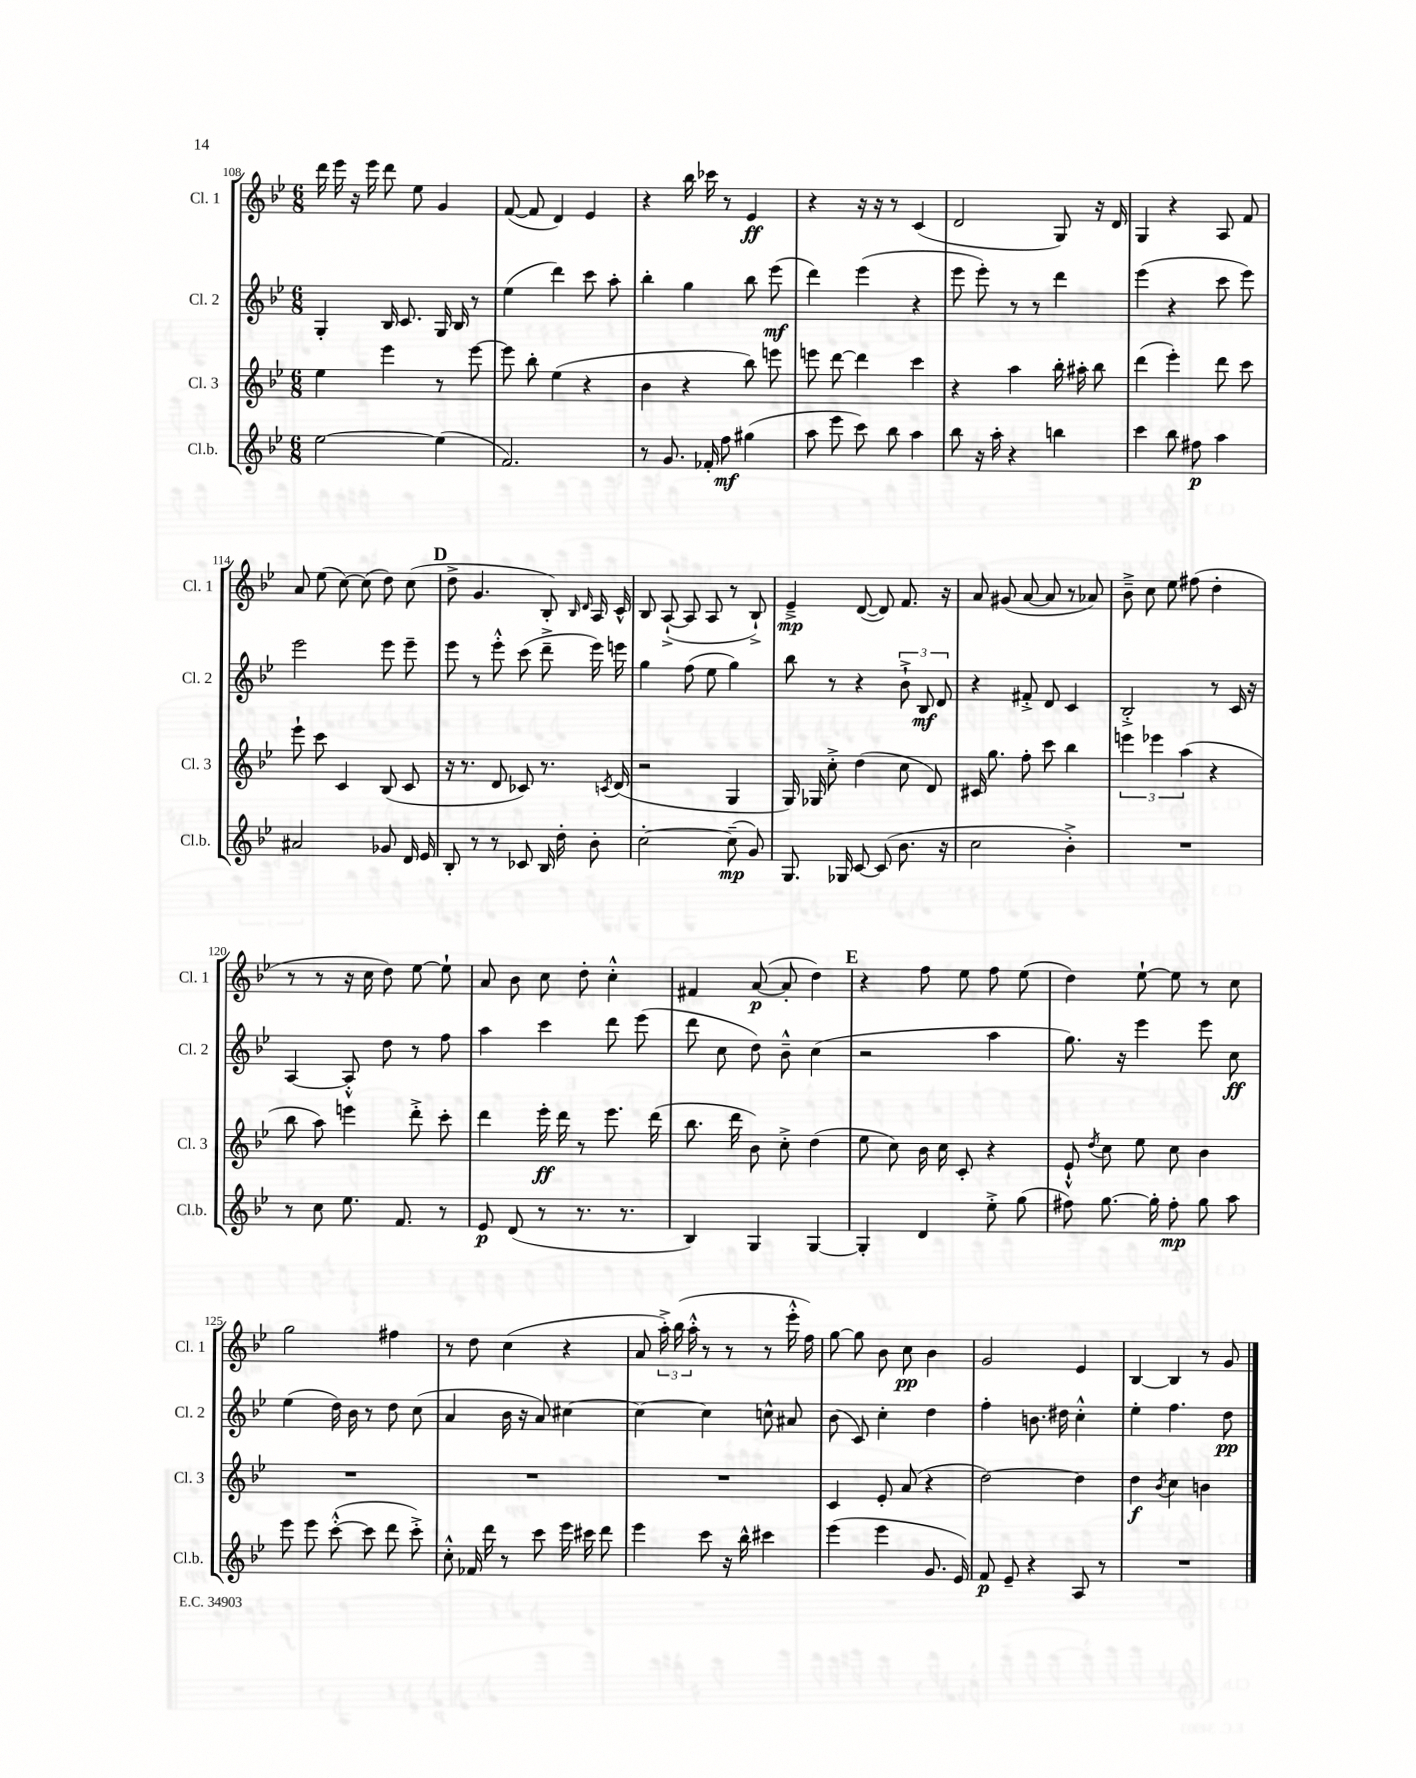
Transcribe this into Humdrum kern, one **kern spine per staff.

**kern	**dynam	**kern	**dynam	**kern	**dynam	**kern	**dynam
*part4	*part4	*part3	*part3	*part2	*part2	*part1	*part1
*staff4	*staff4	*staff3	*staff3	*staff2	*staff2	*staff1	*staff1
*I"Cl.b.	*	*I"Cl. 3	*	*I"Cl. 2	*	*I"Cl. 1	*
*I'Cl.b.	*	*I'Cl. 3	*	*I'Cl. 2	*	*I'Cl. 1	*
*clefG2	*	*clefG2	*	*clefG2	*	*clefG2	*
*k[b-e-]	*	*k[b-e-]	*	*k[b-e-]	*	*k[b-e-]	*
*M6/8	*	*M6/8	*	*M6/8	*	*M6/8	*
=108	=108	=108	=108	=108	=108	=108	=108
[2ee-\	.	4ee-\	.	4G'/	.	16ddd\	.
.	.	.	.	.	.	16eee-\	.
.	.	.	.	.	.	16r	.
.	.	.	.	.	.	16eee-\	.
.	.	4eee-\	.	16B-/	.	8ddd\	.
.	.	.	.	8.c/	.	.	.
.	.	.	.	.	.	8ee-\	.
(4ee-\]	.	8r	.	16G/	.	4g/	.
.	.	.	.	16B-/	.	.	.
.	.	[8eee-\	.	8r	.	.	.
=109	=109	=109	=109	=109	=109	=109	=109
2.f/)	.	8eee-\]	.	(4ee-\	.	([8f/	.
.	.	8bb-'\	.	.	.	8f/]	.
.	.	(4ee-\	.	4ddd\)	.	4d/)	.
.	.	4r	.	8ccc\	.	4e-/	.
.	.	.	.	8aa'\	.	.	.
=110	=110	=110	=110	=110	=110	=110	=110
8r	.	4b-\	.	4bb-'\	.	4r	.
8.g/	.	.	.	.	.	.	.
.	.	4r	.	4gg\	.	16bb-\	.
16f-X'/	.	.	.	.	.	16ccc-X\	.
8ff\	mf	.	.	.	.	8r	.
(4gg#X\	.	8bb-\)	.	8bb-\	.	4e-/	ff
.	.	8eeen\	.	(8eee-\	mf	.	.
=111	=111	=111	=111	=111	=111	=111	=111
8aa\	.	8eeen\	.	4ddd\)	.	4r	.
8eee-\	.	[8ddd\	.	.	.	.	.
8ccc\)	.	4ddd\]	.	(4eee-\	.	16r	.
.	.	.	.	.	.	16r	.
8bb-\	.	.	.	.	.	8r	.
4aa\	.	4ccc\	.	4r	.	(4c/	.
=112	=112	=112	=112	=112	=112	=112	=112
8bb-\	.	4r	.	8eee-\	.	2d/	.
16r	.	.	.	8eee-'\)	.	.	.
16aa'\	.	.	.	.	.	.	.
4r	.	4aa\	.	8r	.	.	.
.	.	.	.	8r	.	.	.
4bbn\	.	16bb-'\	.	4ddd\	.	8G/)	.
.	.	16aa#X'\	.	.	.	.	.
.	.	8bb-\	.	.	.	16r	.
.	.	.	.	.	.	16d/	.
=113	=113	=113	=113	=113	=113	=113	=113
4ccc\	.	(4ddd\	.	(4eee-\	.	4G/	.
8bb-\	.	4eee-'\)	.	4r	.	4r	.
8ff#X\	p	.	.	.	.	.	.
4aa\	.	8ddd\	.	8ccc\	.	8A/	.
.	.	8ccc\	.	8eee-\)	.	8f/	.
!!LO:LB:g=z
=114	=114	=114	=114	=114	=114	=114	=114
2a#X/	.	8eee-`\	.	2eee-\	.	8a/	.
.	.	8ccc\	.	.	.	(8ee-\	.
.	.	4c/	.	.	.	[8cc\)	.
.	.	.	.	.	.	(8cc\]	.
8g-X/	.	(8B-/	.	8eee-\	.	8dd\)	.
16d/	.	8c/	.	8eee-~\	.	(8cc\	.
16e-/	.	.	.	.	.	.	.
!!LO:REH:place=s1:t=D
=115	=115	=115	=115	=115	=115	=115	=115
8B-'/	.	16r	.	8eee-\	.	8dd^\	.
.	.	8.r	.	.	.	.	.
8r	.	.	.	8r	.	4.g/	.
8r	.	8d/	.	8eee-'^^\	.	.	.
8c-X/	.	8c-X/)	.	(8ccc\	.	.	.
16B-/	.	8.r	.	8ddd~^\	.	8B-'/)	.
16dd'\	.	.	.	.	.	.	.
.	.	.	.	.	.	16qqB-/	.
.	.	.	.	.	.	16qqd/	.
8b-'\	.	.	.	16eee-\)	.	16A/	.
.	.	8qcn/	.	.	.	.	.
.	.	(16d/	.	16eeen\	.	16c^^/	.
=116	=116	=116	=116	=116	=116	=116	=116
[2cc'\	.	2r	.	4gg\	.	8B-/	.
.	.	.	.	.	.	([8A`^/	.
.	.	.	.	(8ff\	.	8A/]	.
.	.	.	.	8ee-\	.	8A/	.
(8cc~\]	mp	4G/	.	4gg\)	.	8r	.
8g/)	.	.	.	.	.	8B-`^/)	.
=117	=117	=117	=117	=117	=117	=117	=117
8.G/	.	16G/)	.	8bb-\	.	4e-~^/	mp
.	.	16G-X/	.	.	.	.	.
.	.	8cc'^\	.	8r	.	.	.
16G-X/	.	.	.	.	.	.	.
[8c/	.	(4dd\	.	4r	.	([8d/	.
(8c/]	.	.	.	.	.	8d/])	.
8.b-\	.	8cc\	.	12b-`^\	.	8.f/	.
.	.	.	.	12B-/	mf	.	.
.	.	8d/)	.	.	.	.	.
.	.	.	.	12d/	.	.	.
16r	.	.	.	.	.	16r	.
=118	=118	=118	=118	=118	=118	=118	=118
2cc\	.	16c#X/	.	4r	.	8a/	.
.	.	8.gg\	.	.	.	.	.
.	.	.	.	.	.	(8g#X/	.
.	.	8ff'\	.	8f#X'^/	.	[8a/	.
.	.	8ccc\	.	8d/	.	8a/]	.
4b-'^\)	.	4bb-\	.	4c/	.	8r	.
.	.	.	.	.	.	8a-X/)	.
=119	=119	=119	=119	=119	=119	=119	=119
2.r	.	6eeen\	.	2B-'^/	.	8b-~^\	.
.	.	.	.	.	.	8cc\	.
.	.	6eee-X\	.	.	.	.	.
.	.	.	.	.	.	8ee-\	.
.	.	(6aa\	.	.	.	.	.
.	.	.	.	.	.	(8ff#X\	.
.	.	4r	.	8r	.	4dd'\	.
.	.	.	.	16c/	.	.	.
.	.	.	.	16r	.	.	.
!!LO:LB:g=z
=120	=120	=120	=120	=120	=120	=120	=120
8r	.	8bb-\	.	[4A/	.	8r	.
8cc\	.	8aa\)	.	.	.	8r	.
8.ee-\	.	4eeen\	.	8A'^^/]	.	16r	.
.	.	.	.	.	.	16cc\	.
.	.	.	.	8dd\	.	8dd\)	.
8.f/	.	.	.	.	.	.	.
.	.	8ddd'^\	.	8r	.	[8ee-\	.
8r	.	8ccc'\	.	8ff\	.	8ee-`\]	.
=121	=121	=121	=121	=121	=121	=121	=121
8e-/	p	4ddd\	.	4aa\	.	8a/	.
(8d/	.	.	.	.	.	8b-\	.
8r	.	16eee-'\	ff	4ccc\	.	8cc\	.
.	.	16ddd\	.	.	.	.	.
8.r	.	8r	.	.	.	8dd'\	.
.	.	8.eee-\	.	8ddd\	.	4cc'^^\	.
8.r	.	.	.	.	.	.	.
.	.	.	.	(8eee-\	.	.	.
.	.	(16ddd\	.	.	.	.	.
=122	=122	=122	=122	=122	=122	=122	=122
4B-/)	.	8.bb-\	.	8ddd\	.	4f#X/	.
.	.	.	.	8cc\	.	.	.
.	.	16ddd\	.	.	.	.	.
4G/	.	8b-\)	.	8dd\)	.	([8a/	p
.	.	8cc'^\	.	8b-~^^\	.	8a'/]	.
[4G/	.	(4dd\	.	(4cc\	.	4dd\)	.
!!LO:REH:place=s1:t=E
=123	=123	=123	=123	=123	=123	=123	=123
4G'/]	.	8ee-\	.	2r	.	4r	.
.	.	8cc\)	.	.	.	.	.
4d/	.	16b-\	.	.	.	8ff\	.
.	.	16cc\	.	.	.	.	.
.	.	8c'/	.	.	.	8ee-\	.
8ee-'^\	.	4r	.	4aa\	.	8ff\	.
(8gg\	.	.	.	.	.	(8ee-\	.
=124	=124	=124	=124	=124	=124	=124	=124
8ff#X\)	.	8e-`^^/	.	8.gg\)	.	4dd\)	.
.	.	8qdd/	.	.	.	.	.
[8.gg\	.	8cc\	.	.	.	.	.
.	.	.	.	16r	.	.	.
.	.	8ee-\	.	4eee-\	.	[8ee-`\	.
16gg'\]	.	.	.	.	.	.	.
8ff#'\	mp	8cc\	.	.	.	8ee-\]	.
8gg\	.	4b-\	.	8eee-\	.	8r	.
8aa\	.	.	.	8cc\	ff	8cc\	.
!!LO:LB:g=z
=125	=125	=125	=125	=125	=125	=125	=125
8eee-\	.	2.r	.	(4ee-\	.	2gg\	.
8eee-\	.	.	.	.	.	.	.
([8ccc'^^\	.	.	.	16dd\)	.	.	.
.	.	.	.	16b-\	.	.	.
8ccc\]	.	.	.	8r	.	.	.
8ddd\	.	.	.	8dd\	.	4ff#X\	.
8ccc'^\)	.	.	.	(8cc\	.	.	.
=126	=126	=126	=126	=126	=126	=126	=126
8cc'^^\	.	2.r	.	4a/	.	8r	.
16f-X/	.	.	.	.	.	8dd\	.
16ddd\	.	.	.	.	.	.	.
8r	.	.	.	16b-\	.	(4cc\	.
.	.	.	.	16r	.	.	.
8ccc\	.	.	.	8a/)	.	.	.
16eee-\	.	.	.	[4cc#X\	.	4r	.
16ccc#X\	.	.	.	.	.	.	.
8ddd\	.	.	.	.	.	.	.
=127	=127	=127	=127	=127	=127	=127	=127
4eee-\	.	2.r	.	4cc#\_	.	8a/	.
.	.	.	.	.	.	24aa'^\)	.
.	.	.	.	.	.	(24bb-\	.
.	.	.	.	.	.	24aa'^^\	.
8ccc\	.	.	.	4cc#\]	.	8r	.
16r	.	.	.	.	.	8r	.
16bb-^^\	.	.	.	.	.	.	.
4ccc#X\	.	.	.	8ccn^^\	.	8r	.
.	.	.	.	8a#X/	.	16eee-'^^\	.
.	.	.	.	.	.	16ff\)	.
=128	=128	=128	=128	=128	=128	=128	=128
(4eee-\	.	4c/	.	(8b-\	.	[8gg\	.
.	.	.	.	8c/)	.	8gg\]	.
4eee-\	.	8e-'/	.	4cc'\	.	8b-\	.
.	.	(8a/	.	.	.	8cc\	pp
8.g/	.	4r	.	4dd\	.	4b-\	.
16e-/)	.	.	.	.	.	.	.
=129	=129	=129	=129	=129	=129	=129	=129
8f/	p	[2dd\)	.	4ff'\	.	2g/	.
8e-~/	.	.	.	.	.	.	.
4r	.	.	.	8.bn\	.	.	.
.	.	.	.	16dd#X\	.	.	.
8A/	.	4dd\]	.	4cc'^^\	.	4e-/	.
8r	.	.	.	.	.	.	.
=130	=130	=130	=130	=130	=130	=130	=130
2.r	.	4dd\	f	4ee-'\	.	[4B-/	.
.	.	8qb-/	.	.	.	.	.
.	.	4cc\	.	4.ff\	.	4B-/]	.
.	.	4bn\	.	.	.	8r	.
.	.	.	.	8dd\	pp	8g/	.
==	==	==	==	==	==	==	==
*-	*-	*-	*-	*-	*-	*-	*-
